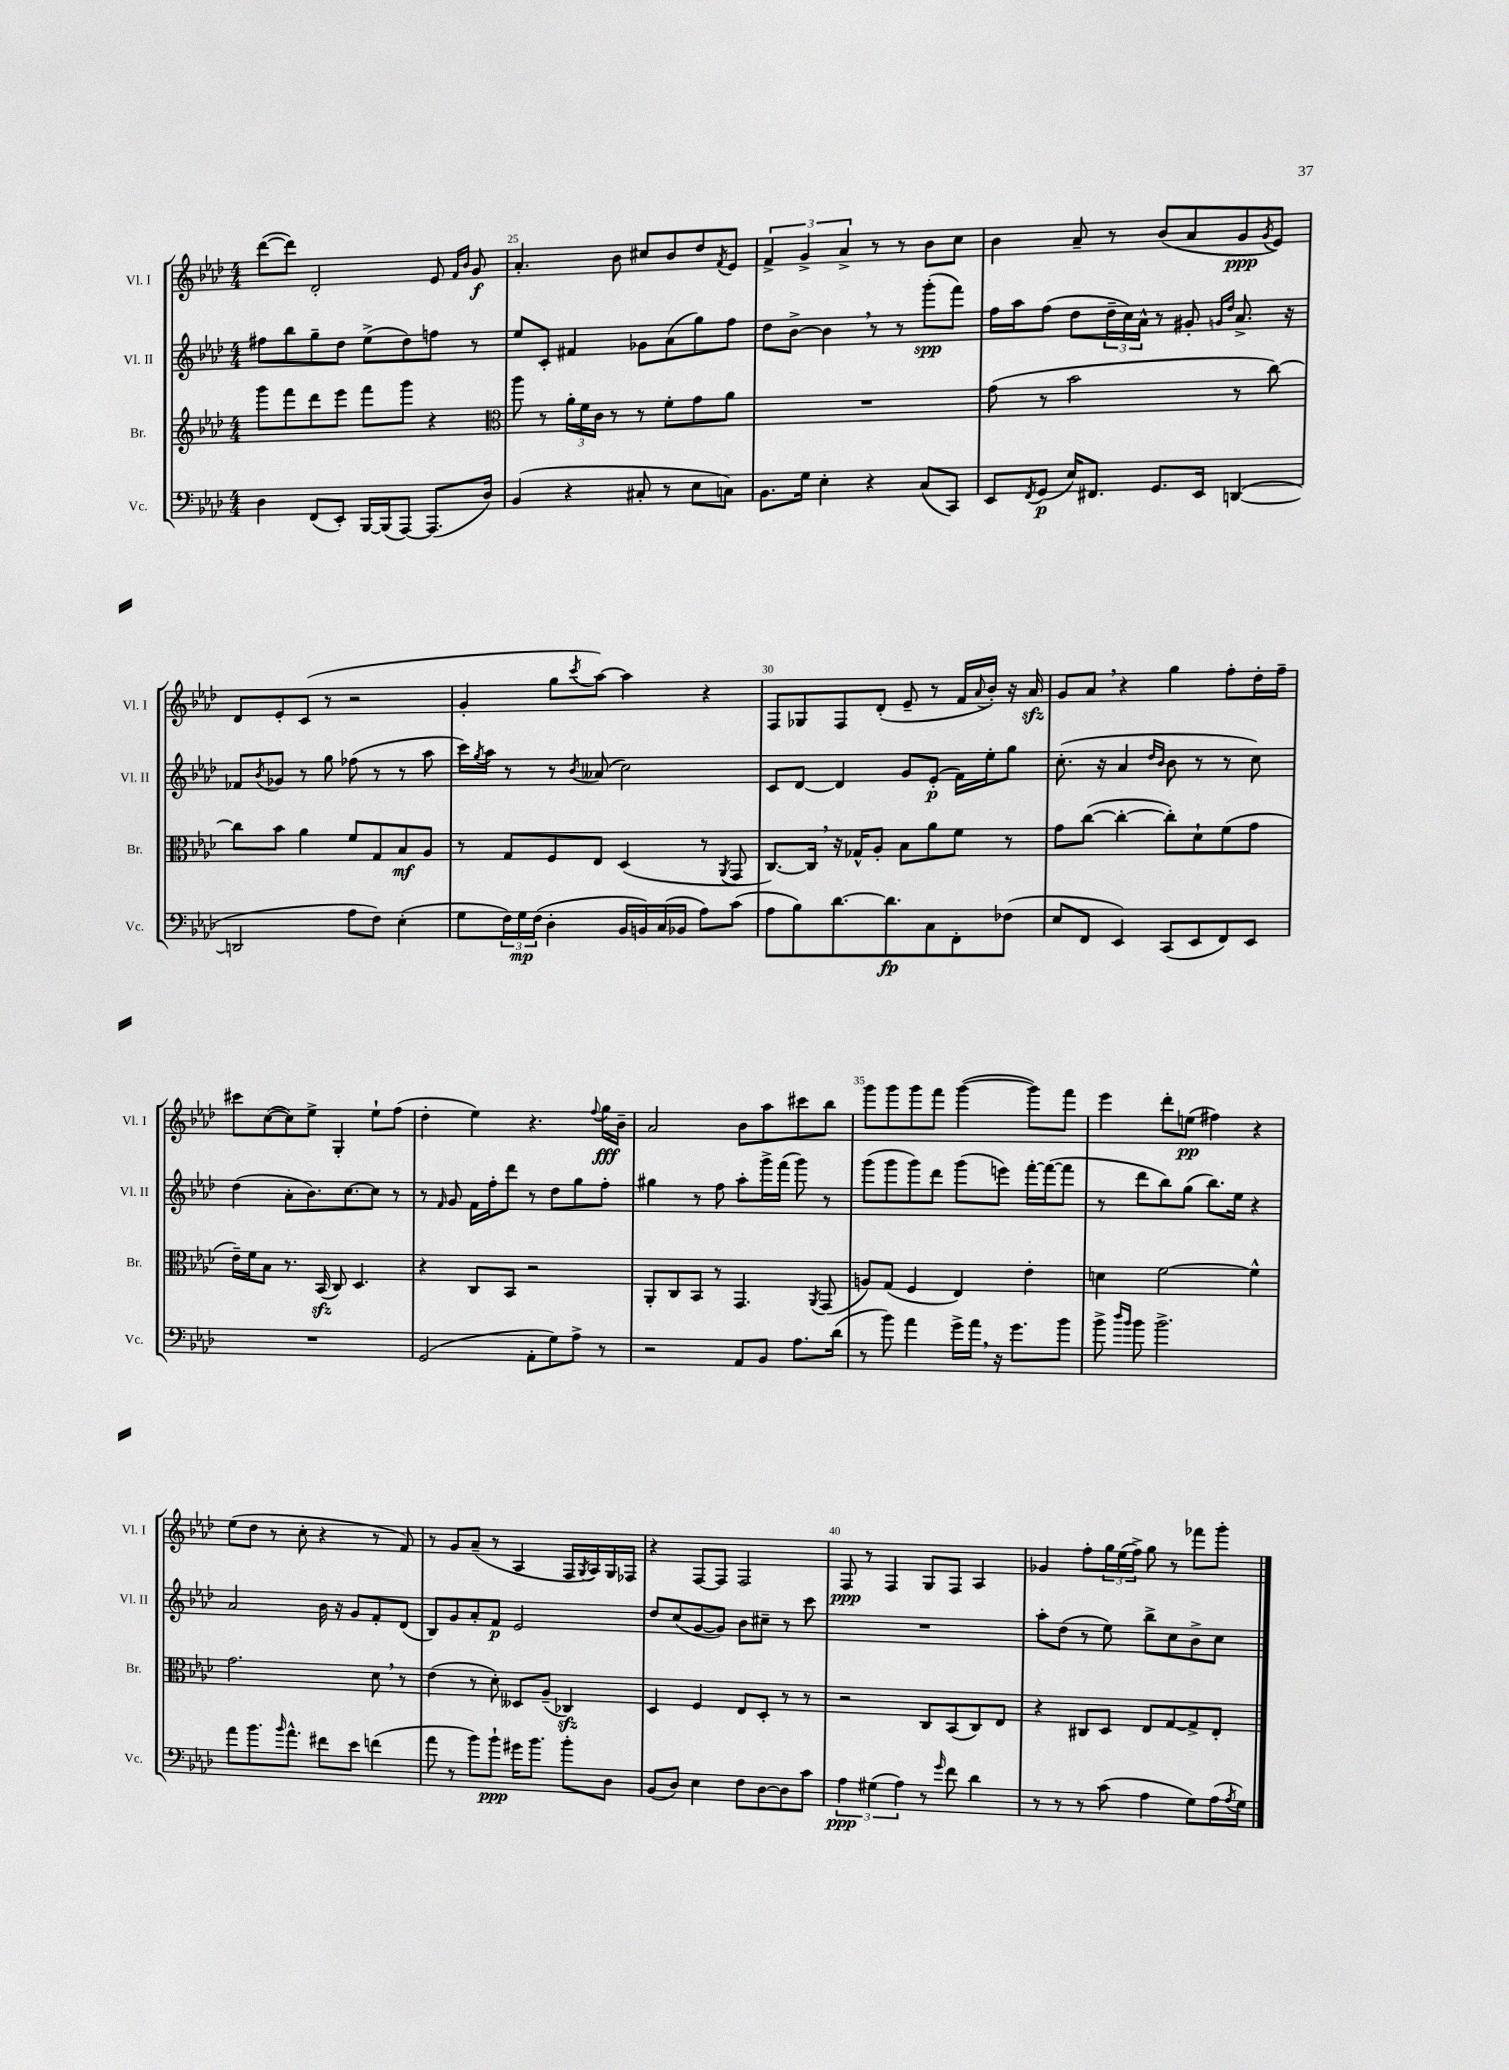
<<
\new StaffGroup <<
\new Staff = "s0" \with { instrumentName = "Vl. I" shortInstrumentName = "Vl. I" } {
    \clef treble \key aes \major \numericTimeSignature \time 4/4
    des'''8~( des'''8) des'2-. ees'8 \grace { f'16 bes'16 } g'8\f |
    aes'4.-. bes'8 cis''8 bes'8 des''8 \acciaccatura { f'8 } ees'8 |
    \tuplet 3/2 { f'4-> g'4-> aes'4-> } r8 r8 bes'8 c''8 |
    bes'4 aes'8-- r8 bes'8( aes'8 g'8\ppp \acciaccatura { g'8 } ees'8) |
    des'8 ees'8-. c'8( r8 r2 |
    g'4-. g''8 \acciaccatura { c'''8 } aes''8~) aes''4 r4 |
    f8 ges8 f8 des'8-.( ees'8-- r8 f'16 \appoggiatura { aes'8 } bes'16-.) r16 aes'16\sfz |
    g'8 aes'8 \breathe r4 g''4 f''8-. des''16-. f''16-- |
    cis'''8 c''8~( c''8) ees''8-> g4-. ees''8-! f''8( |
    des''4-. ees''4) r4. \appoggiatura { f''8 } g''16\fff bes'16-- |
    aes'2 bes'8 aes''8 cis'''8 bes''8 |
    g'''8 g'''8 g'''8 f'''8 g'''4~( g'''8) f'''8 |
    ees'''4 des'''8-. e''8\pp( fis''4) r4 |
    ees''8( des''8 r8 c''8-. r4 r8 f'8) |
    r8 g'8 aes'8--( r8 aes4 f16 \acciaccatura { g8 } aes16) g16 fes16 |
    r4 f8~ f8 f2 |
    f8\ppp r8 f4 g8 f8 aes4 |
    ges'4 f''8-. \tuplet 3/2 { g''16 ees''16( f''16->) } g''8 r8 fes'''8 g'''8-. \bar "|." |
}
\new Staff = "s1" \with { instrumentName = "Vl. II" shortInstrumentName = "Vl. II" } {
    \clef treble \key aes \major \numericTimeSignature \time 4/4
    fis''8 bes''8 g''8-- des''8 ees''8->( des''8) f''8 r8 |
    ees''8 c'8-. fis'4 ges'8 aes'8( g''8) f''8 |
    des''8 bes'8~-> bes'4 \breathe r8 r8 g'''8-.\spp( f'''8) |
    f''16 aes''16 f''8( des''8 \tuplet 3/2 { des''16-- c''16) aes'16-^ } r8 gis'8-. \grace { g'16 des''16 } aes'8.-> r16 |
    fes'8 \acciaccatura { bes'8 } ges'8 r8 g''8 fes''8( r8 r8 aes''8 |
    c'''16) \acciaccatura { g''8 } aes''16 r8 r8 \acciaccatura { bes'8 } aeses'8( c''2) |
    c'8 des'8~ des'4 g'8 ees'8-.\p( f'16) ees''16-. g''8 |
    c''8.-.( r16 aes'4 \grace { des''16 bes'16 } bes'8 r8 r8 c''8) |
    des''4( aes'8-. bes'8.) c''8.~ c''8 r8 |
    r8 \grace { f'16 } g'8 f'16 f''16-. des'''8 r8 des''8 g''8 f''8-. |
    gis''4 r8 f''8 aes''8-. g'''16-> f'''16( g'''8) r8 |
    g'''8( g'''8 g'''8) des'''8 g'''8( e'''8) f'''16~-. f'''16~( f'''8 |
    r8 des'''8 bes''8) g''8( bes''8.) ees''16 r4 |
    aes'2 bes'16 r16 g'8 f'8-. des'8( |
    bes8) g'8 aes'8-. f'8\p ees'2 |
    des''8 c''8( g'8~ g'8) bes'8 cis''8-- r8 c'''8 |
    R1 |
    aes''8-. des''8( r8 ees''8) bes''8-> c''8 bes'8-> c''8 \bar "|." |
}
\new Staff = "s2" \with { instrumentName = "Br." shortInstrumentName = "Br." } {
    \clef treble \key aes \major \numericTimeSignature \time 4/4
    g'''8 f'''8 des'''8 ees'''8 f'''8 g'''8 r4 |
    \clef alto aes''8 r8 \tuplet 3/2 { aes'16-. f'16 c'16 } r8 r8 f'8-. g'8 aes'8 |
    R1 |
    g'8( r8 bes'2 r8 c''8~) |
    c''8 bes'8 aes'4 f'8 g8 bes8\mf aes8 |
    r8 g8 f8 ees8 des4( r8 \acciaccatura { aes,8 } g,8 |
    c8.~) c16 \breathe r16 ges16-^ aes8-. bes8 aes'8 f'8 r8 |
    g'8 c''8~( c''4~-. c''8-.) des'8-! f'8( g'8 |
    ees'16--) f'16 bes8 r8. bes,16\sfz( c8) des4. |
    r4 c8 bes,8 r2 |
    aes,8-. c8 bes,8 r8 g,4. \acciaccatura { aes,8 } g,8( |
    a8) g8( f4 ees4) ees'4-. |
    d'4 f'2~ f'4-^ |
    g'2. des'8 \breathe r8 |
    ees'4( r8 des'8-.) deses8 aes8--( ces4\sfz) |
    des4 f4 ees8 des8-. r8 r8 |
    r2 c8 bes,8( c8) ees8 |
    r4 cis8 des8 ees8 g8~ g8-> ees8-. \bar "|." |
}
\new Staff = "s3" \with { instrumentName = "Vc." shortInstrumentName = "Vc." } {
    \clef bass \key aes \major \numericTimeSignature \time 4/4
    des4 f,8( ees,8-.) bes,,16~ bes,,16( aes,,8~) aes,,8.( des16) |
    bes,4( r4 cis8-. r8 ees8 c8) |
    bes,8. g16 ees4-. r4 c8( c,8) |
    ees,8 \acciaccatura { f,8 } g,8\p( ees16) fis,8. g,8. ees,16 d,4~( |
    d,2 aes8 f8) ees4-.( |
    g8 \tuplet 3/2 { f16) g16\mp f16( } des4-. bes,16 b,16) c16( bes,16 aes8) c'8( |
    aes8 bes8) des'8.~ des'8.\fp c8 f,8-. fes8( |
    ees8 f,8 ees,4) c,8( ees,8 f,8) ees,8 |
    R1 |
    g,2( aes,8-. g8) aes8-> r8 |
    r2 aes,8 bes,8 aes8. des'16( |
    r8 bes'8) aes'4 g'16-> aes'16 \breathe r16 g'8. bes'8 |
    bes'8-> \grace { des''16 bes'16 } bes'8 bes'2.-> |
    aes'8 bes'8. \grace { bes'16 } aes'8.-^ fis'8 ees'8 f'4( |
    aes'8 r8 bes'8) bes'8-!\ppp gis'16 bes'8. bes'8-. des8 |
    bes,8( des8) ees4 f8 des8~ des8 c'8 |
    \tuplet 3/2 { aes4\ppp gis4( aes4) } r8 \grace { g'16 } f'8 des'4 |
    r8 r8 r8 c'8( aes4 g8) aes16( \acciaccatura { aes8 } g16) \bar "|." |
}
>>
>>
\layout { \context { \Score currentBarNumber = #24 \override BarNumber.break-visibility = ##(#f #t #t) barNumberVisibility = #(every-nth-bar-number-visible 5) } }
